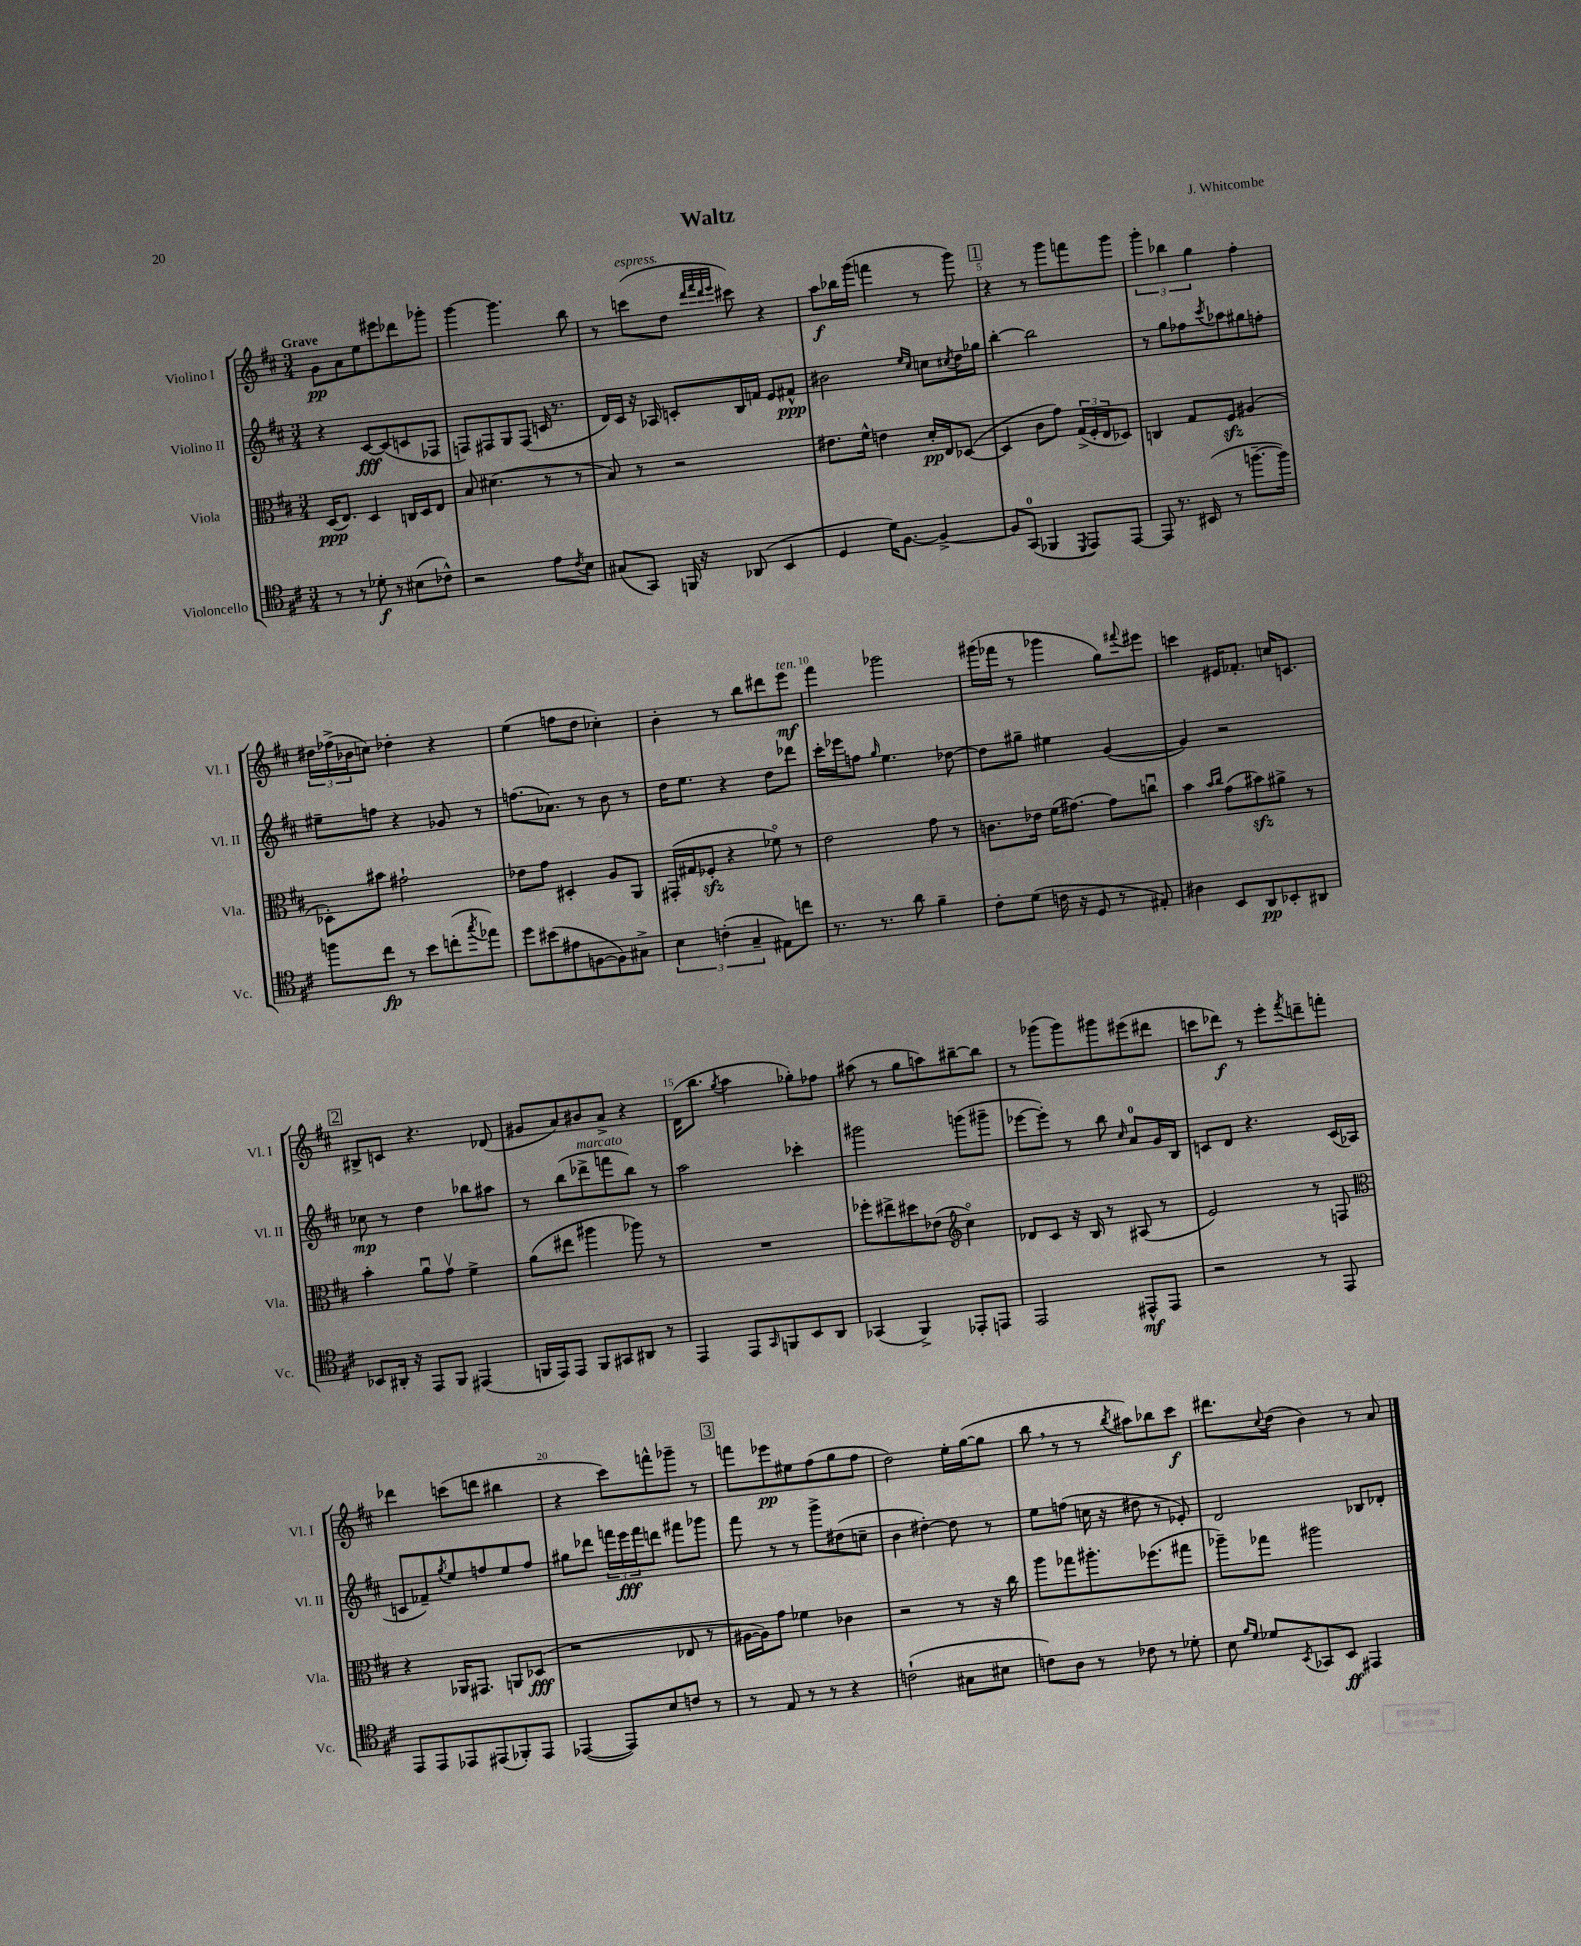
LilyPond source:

\header { title = "Waltz" composer = "J. Whitcombe" }
<<
\new StaffGroup <<
\new Staff = "s0" \with { instrumentName = "Violino I" shortInstrumentName = "Vl. I" } {
    \clef treble \key d \major \numericTimeSignature \time 3/4 \tempo "Grave"
    g'8\pp a'8 e''8 eis'''8 des'''8 ges'''8-. |
    g'''4~ g'''4. b''8 |
    r8 c'''8^\markup { \italic "espress." }( d''8 \grace { d'''32 fis'''32 d'''32 e'''32 } cis'''8) r4 |
    a''8\f bes''16 g'''16( f'''4 r8 g'''8) |
    \mark \markup { \box "1" } r4 r8 g'''8 f'''8 g'''8 |
    \tuplet 3/2 { g'''4-. bes''4 g''4 } fis''4-. |
    \tuplet 3/2 { dis''16 fes''16->( bes'16 } c''8) des''4-. r4 |
    e''4( f''8 d''8 ces''4-.) |
    b'4-. r8 b''8 dis'''8 e'''8\mf^\markup { \italic "ten." } |
    fis'''4 ges'''2 |
    gis'''16( fes'''16 r8 ges'''4 g''8) \appoggiatura { fis'''8 } eis'''8 |
    c'''4 eis'16 fes'8.-. c''16 c'8. |
    \mark \markup { \box "2" } bis8-> c'8 r4. des'8( |
    gis'8 a'8) bis'8 a'8-> r4 |
    d'16( b''8. \acciaccatura { g''8 } a''4 ges''8-.) fes''8 |
    ais''8( r8 g''8 a''8) bis''8~-- bis''8 |
    r8 ges'''8( ges'''8) gis'''8 eis'''8( dis'''8 |
    c'''8 des'''8\f) r8 e'''8-. \acciaccatura { fis'''8 } d'''8-- f'''8-. |
    des'''4 c'''8( d'''8 bis''4 |
    r4 cis'''8) f'''8-^ ges'''8-- r8 |
    \mark \markup { \box "3" } f'''8 ees'''8\pp eis''8 fis''8( g''8 fis''8 |
    d''2) e''16-. g''16~( g''8 |
    b''8 \breathe r8 r8 \acciaccatura { b''8 } ais''8) bes''8 cis'''8\f |
    dis'''8. \appoggiatura { cis''8 } d''16( b'4) r8 a'8 \bar "|." |
}
\new Staff = "s1" \with { instrumentName = "Violino II" shortInstrumentName = "Vl. II" } {
    \clef treble \key d \major \numericTimeSignature \time 3/4
    r4 cis'8~\fff cis'8( c'8 fes8 |
    f8) fis8 g8 fis8( c'16 r8. |
    d'16) cis'16 r16 aes16 c'8-. b16 f'16 e'8 fis'8-^\ppp |
    bis'2 \grace { e''16 cis''16 } c''8 \acciaccatura { cis''8 } d''16 ges''16 |
    \mark \markup { \box "1" } b''4~-. b''2 |
    r8 g''8 fes''8 \acciaccatura { cis'''8 } aes''8 gis''8 f''8-. |
    eis''8-- f''8 r4 ges'8 r8 |
    f''8.( aes'8.) r8 b'8 r8 |
    d''16 e''8. r4 d''8 des'''8 |
    cis'''16-. ees'''16 f''8 \grace { g''16 } e''4. des''8~ |
    des''8 gis''8-- eis''4 g'4~( |
    g'4) r2 |
    \mark \markup { \box "2" } ces''8\mp r8 d''4 bes''8 ais''8 |
    r8 b''8( des'''8->^\markup { \italic "marcato" } f'''8 b''8) r8 |
    a''2 ces'''4-. |
    gis'''2 g'''8( gis'''8-- |
    ees'''8~ ees'''8-.) r8 b''8 \grace { cis''16 } a'8-0 g'16 b16 |
    c'8 d'8 r4. c'16( aes16 |
    c'8 fes'8--) \acciaccatura { g''8 } e''8 f''8 e''8 f''8 |
    gis''8 des'''8 \tuplet 3/2 { f'''16 e'''16\fff f'''16 } d'''8 fis'''8 ges'''8 |
    \mark \markup { \box "3" } fis'''8 r8 r8 g'''8-> dis''8( c''8-- |
    b'4 dis''4~-.) dis''8 r8 |
    e''8 f''8( c''16 r16 dis''8 r8 ees'8-.) |
    d'2 bes8 des'8-. \bar "|." |
}
\new Staff = "s2" \with { instrumentName = "Viola" shortInstrumentName = "Vla." } {
    \clef alto \key d \major \numericTimeSignature \time 3/4
    d16\ppp( e8.) d4 c16 d16 e8 |
    b8 dis'4.( r8 r8 |
    b8) r8 r2 |
    eis'8. fis'16-^ e'4 d'16-.\pp e16 des8~( |
    \mark \markup { \box "1" } des4 cis'8 g'8) \tuplet 3/2 { g16->( fis16-. e16 } des8) |
    c4 g8 fis8\sfz ais4( |
    des8-.) bis'8 gis'2-! |
    ees'8 g'8 dis4-. a8 a,8 |
    gis,16-.( gis16 fes8-.\sfz r4 fes'8\flageolet) r8 |
    e'2 g'8 r8 |
    c'8. ees'16 fis'16( gis'8.~) gis'8 c''8\downbow |
    b'4 \grace { b'16 cis''16 } g'8( bis'8\sfz) ais'8-> r8 |
    \mark \markup { \box "2" } b'4-. a'8\downbow g'8\upbow fis'4-> |
    a'8( eis''8 ais''4 aes''8) r8 |
    R2. |
    fes''8-. eis''8-> dis''8 ees'8( \clef treble cis''4\flageolet) |
    des'8 cis'8 r16 b16 r8 ais8( r8 |
    e'2) r8 f8 |
    \clef alto r4 aes,16 gis,8. a,8 des8\fff( |
    r2 ees8 r8 |
    \mark \markup { \box "3" } ais16~ ais16) g'8 fes'4 ces'4 |
    r2 r8 r16 cis''16 |
    a''8 ges''8 ais''8.-. fes''8.( gis''8 |
    aes''8--) ges''8 ais''2 \bar "|." |
}
\new Staff = "s3" \with { instrumentName = "Violoncello" shortInstrumentName = "Vc." } {
    \clef tenor \key d \major \numericTimeSignature \time 3/4
    r8 r8 des'8-.\f r8 bis8( ces'8-^) |
    r2 e'8 \acciaccatura { cis'8 } b8 |
    gis8( g,8) f,16 r16 aes,8( b,4 |
    d4 d'16) fis8.~ fis4~-> |
    \mark \markup { \box "1" } fis8 g,8-0( fes,4 \acciaccatura { d,8 } e,8) e,8~ |
    e,8 r8. bis,16( r8 f''8.~-- f''16) |
    f''8 cis''8\fp r8 b'8 c''8-.( \acciaccatura { g''8 } ees''8) |
    d''8 bis'8( eis'8 f8~ f8) gis8-> |
    \tuplet 3/2 { b4 c'4-.( g4-- } eis8) c''8 |
    r8. r8. a'8 fis'4-- |
    cis'8-. d'8( c'16 r16 d8 r8 eis8-.) |
    ais4 b,8 a,8\pp bes,8-. ais,8 |
    \mark \markup { \box "2" } bes,8 ais,16-. r16 e,8 fis,8 eis,4( |
    f,16 e,16) e,8 f,8 gis,8 ais,8 r8 |
    e,4 e,8 \grace { g,16 } f,8 b,8 a,8 |
    ges,4( fis,4->) ees,8-. e,8 |
    e,2 eis,8-^\mf eis,8 |
    r2 r8 e,8 |
    e,8 e,8 ees,8 eis,8( fes,8-.) eis,8 |
    ees,4~( ees,8) b8 c'8 r8 |
    \mark \markup { \box "3" } r8 e8 r8 r8 r4 |
    c'2-!( gis8 bis8 |
    c'8) a8 r8 ces'8 r8 des'8-. |
    b8 \grace { fis'16 d'16 } des'8 \acciaccatura { b,8 } ges,8 b,8\ff eis,4 \bar "|." |
}
>>
>>
\layout { \context { \Score \override BarNumber.break-visibility = ##(#f #t #t) barNumberVisibility = #(every-nth-bar-number-visible 5) } }
